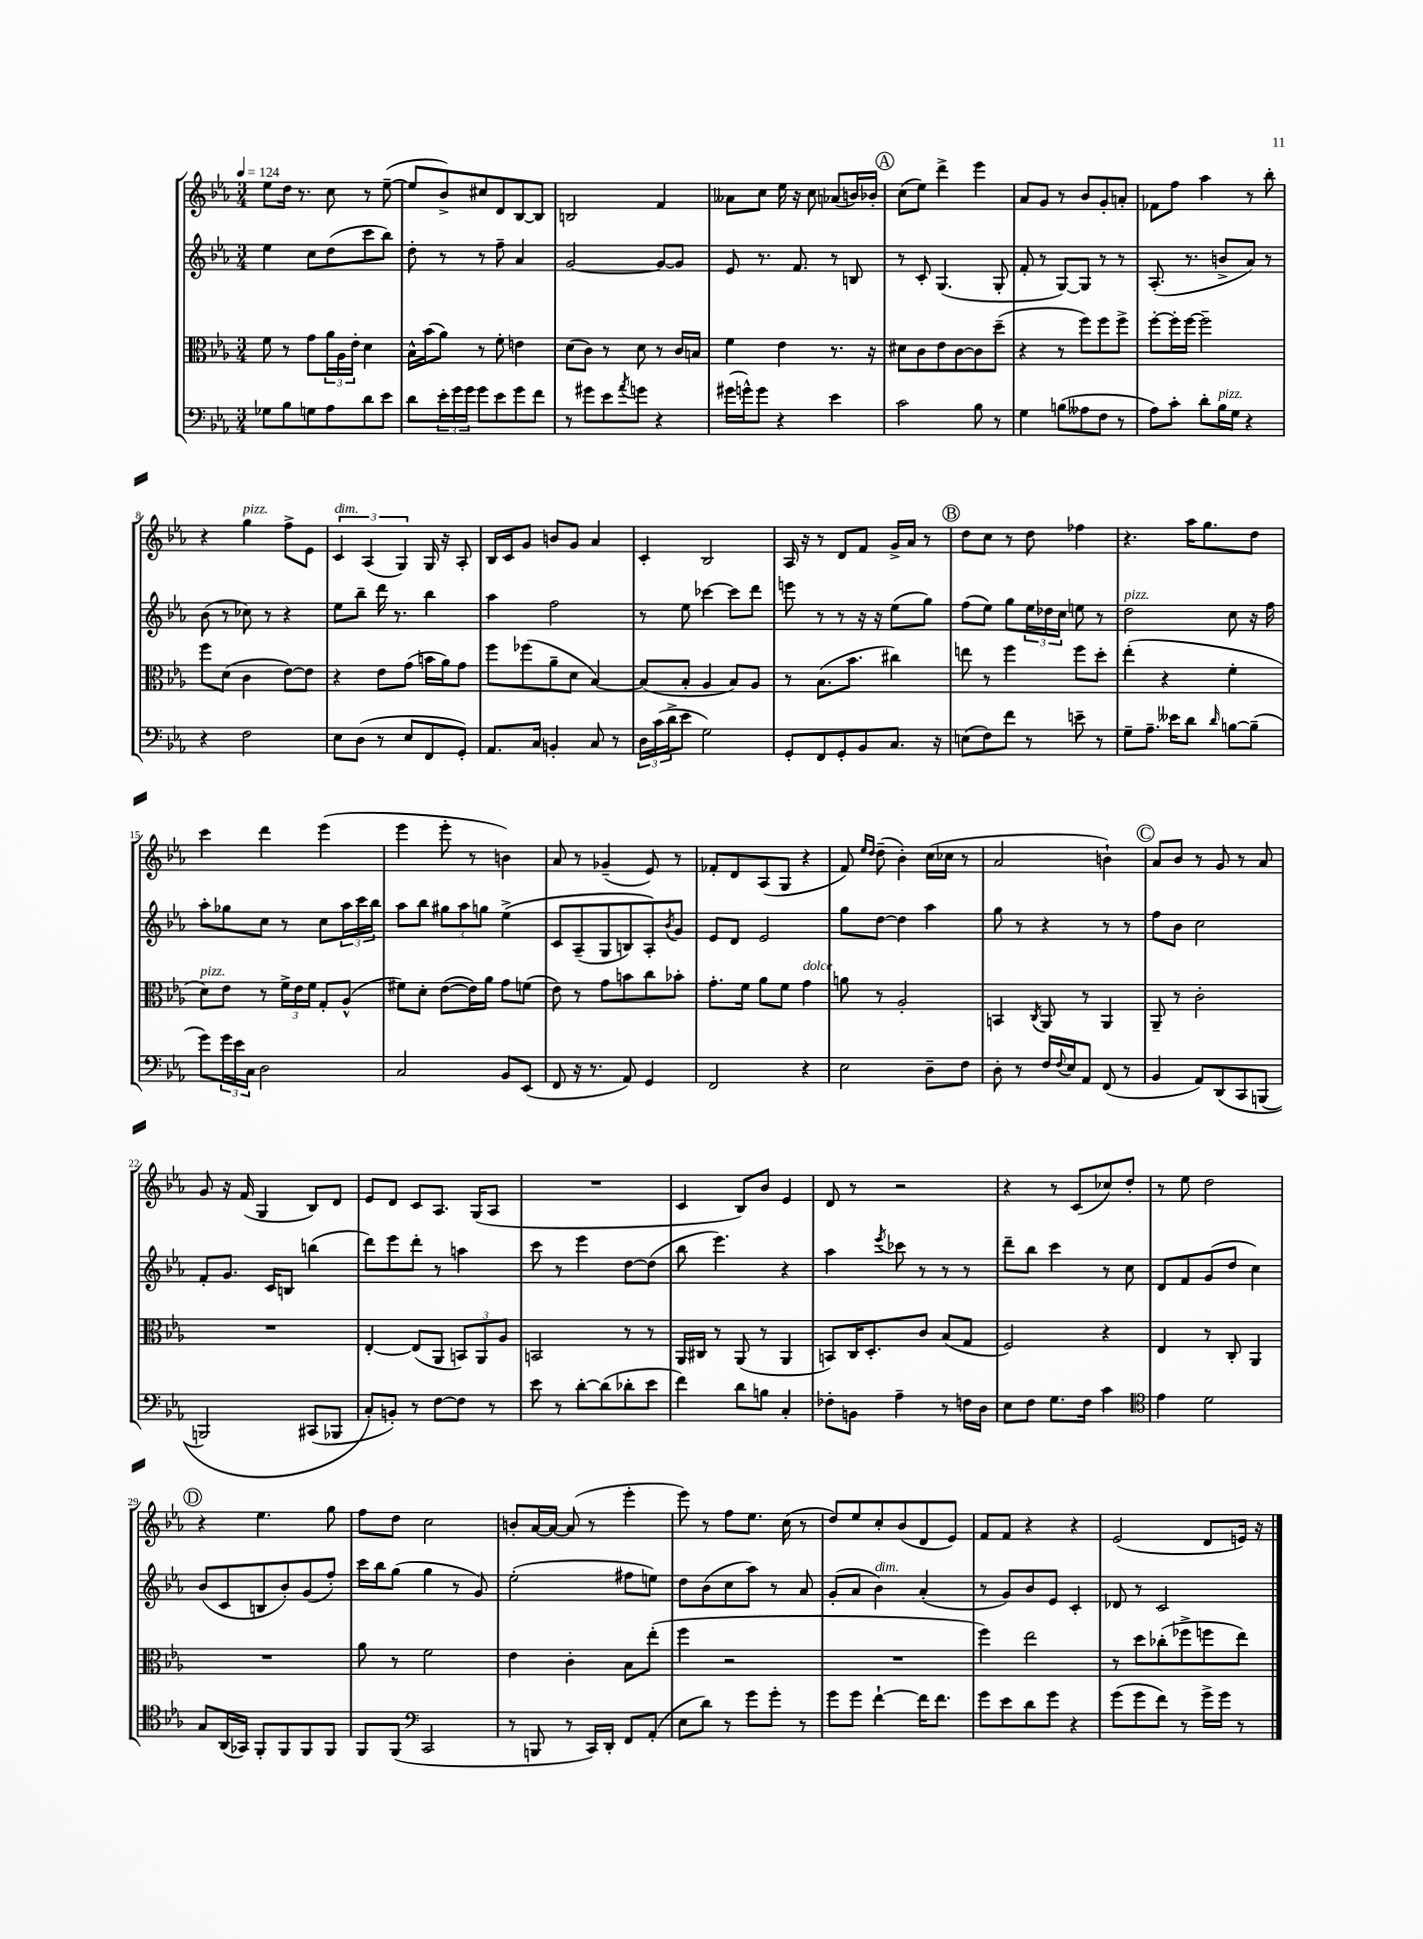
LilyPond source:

<<
\new StaffGroup <<
\new Staff = "s0" {
    \clef treble \key ees \major \numericTimeSignature \time 3/4 \tempo 4 = 124
    ees''8 d''16 r8. c''8 r8 ees''8~--( |
    ees''8 bes'8->) cis''8 d'8 bes8~ bes8 |
    b2 f'4 |
    aeses'8 c''8 ees''16 r16 c''8 aes'8( b'16) bes'16-. |
    \mark \markup { \circle "A" } c''8( ees''8) d'''4-> ees'''4 |
    aes'8 g'8 r8 bes'8 g'8-. a'8-. |
    fes'8 f''8 aes''4 r8 bes''8-. |
    r4 g''4^\markup { \italic "pizz." } f''8-> ees'8 |
    \tuplet 3/2 { c'4^\markup { \italic "dim." } aes4( g4) } g16 r16 aes8-. |
    bes16 c'16 g'8 b'8 g'8 aes'4 |
    c'4-. bes2 |
    aes16 r16 r8 d'8 f'8 g'16-> aes'16 r8 |
    \mark \markup { \circle "B" } d''8 c''8 r8 d''8 fes''4 |
    r4. aes''16 g''8. d''8 |
    c'''4 d'''4 ees'''4( |
    ees'''4 ees'''8-. r8 b'4) |
    aes'8 r8 ges'4--( ees'8) r8 |
    fes'8-. d'8 aes8( g8 r4 |
    f'8) \grace { ees''16 d''16 } d''8--( bes'4-.) c''16( ces''16 r8 |
    aes'2 b'4-!) |
    \mark \markup { \circle "C" } aes'8 bes'8 r8 g'8 r8 aes'8 |
    g'8 r16 f'16( g4 bes8) d'8 |
    ees'8 d'8 c'8 aes8. g16( aes8 |
    R2. |
    c'4 bes8) bes'8 ees'4 |
    d'8 r8 r2 |
    r4 r8 c'8( ces''8) d''8-. |
    r8 ees''8 d''2 |
    \mark \markup { \circle "D" } r4 ees''4. g''8 |
    f''8 d''8 c''2 |
    b'8-. aes'16~ aes'16~ aes'8( r8 ees'''4-. |
    ees'''8) r8 f''8 ees''8. c''16( r8 |
    d''8) ees''8 c''8-. bes'8( d'8 ees'8) |
    f'8 f'8 r4 r4 |
    ees'2( d'8 e'16) r16 \bar "|." |
}
\new Staff = "s1" {
    \clef treble \key ees \major \numericTimeSignature \time 3/4
    ees''4 c''8 d''8( c'''8 bes''8) |
    d''8-. r8 r8 f''8-- aes'4 |
    g'2~ g'8~ g'8 |
    ees'8 r8. f'8. r8 b8 |
    \mark \markup { \circle "A" } r8 c'8-. g4.( g8-. |
    f'8-. r8 g8~) g8 r8 r8 |
    aes8.-.( r8. b'8-> aes'8) r8 |
    bes'8( r8 ces''8) r8 r4 |
    ees''8 bes''8-- d'''16 r8. bes''4 |
    aes''4 f''2 |
    r8 ees''8 ces'''4~ ces'''8 d'''8 |
    e'''8 r8 r8 r16 r16 ees''8( g''8) |
    \mark \markup { \circle "B" } f''8( ees''8) g''8 \tuplet 3/2 { ees''16 des''16 c''16 } e''8 r8 |
    d''2^\markup { \italic "pizz." } c''8 r16 f''16 |
    aes''8-. ges''8 c''8 r8 c''8 \tuplet 3/2 { aes''16 c'''16 bes''16 } |
    aes''8 bes''8 \tuplet 3/2 { gis''8 aes''8 g''8 } ees''4->\( |
    c'8 aes8--( g8 b8) aes8-.\) \acciaccatura { bes'8 } g'8 |
    ees'8 d'8 ees'2 |
    g''8 d''8~ d''4 aes''4 |
    g''8 r8 r4 r8 r8 |
    \mark \markup { \circle "C" } f''8 bes'8 c''2 |
    f'8-. g'8. c'16 b8 b''4( |
    d'''8) ees'''8 d'''8-. r8 a''4 |
    c'''8 r8 ees'''4 d''8~ d''8( |
    bes''8 ees'''4.) r4 |
    aes''4 \acciaccatura { ees'''8 } ces'''8 r8 r8 r8 |
    d'''8-- bes''8 c'''4 r8 c''8 |
    d'8 f'8 g'8( d''8 c''4) |
    \mark \markup { \circle "D" } bes'8( c'8 b8 bes'8-.) g'8( f''8-.) |
    c'''16 bes''16 g''8( g''4 r8 g'8) |
    ees''2-.( fis''8 e''8) |
    d''8 bes'8( c''8 aes''8) r8 aes'8 |
    g'8-.( aes'8 bes'4^\markup { \italic "dim." }) aes'4-.( |
    r8 g'8) bes'8 ees'8 c'4-. |
    des'8 r8 c'2 \bar "|." |
}
\new Staff = "s2" {
    \clef alto \key ees \major \numericTimeSignature \time 3/4
    f'8 r8 g'8 \tuplet 3/2 { aes'16 aes16 ees'16-. } d'4 |
    bes16-^ bes'16( aes'8) r8 f'8-. e'4 |
    d'8( c'8) r8 d'8 r8 c'16 b16 |
    f'4 ees'4 r8. r16 |
    \mark \markup { \circle "A" } dis'8 c'8 ees'8 c'8~ c'8 d''8--( |
    r4 r8 f''8) f''8 f''8-> |
    f''8~-. f''16-. f''16~ f''2-- |
    f''8 d'8( c'4 ees'8~) ees'8 |
    r4 ees'8 g'8( b'16 aes'16) g'8 |
    f''8 fes''8( aes'8-- d'8 bes4~) |
    bes8( bes8-. aes4 bes8) aes8 |
    r8 bes8.( bes'8. cis''4) |
    \mark \markup { \circle "B" } e''8 r8 f''4 f''8 d''8-. |
    ees''4-.( r4 f'4-. |
    d'8^\markup { \italic "pizz." }) ees'8 r8 \tuplet 3/2 { f'16-> ees'16 f'16 } g8-. aes8-^( |
    fis'8) d'8-. ees'8~( ees'16) aes'16 g'8 f'8( |
    ees'8) r8 g'8 b'8 c''8 bes'8-. |
    g'8.-. f'16 aes'8 f'8 g'4^\markup { \italic "dolce" } |
    a'8 r8 aes2-. |
    b,4 \acciaccatura { c8 } aes,8 r8 aes,4 |
    \mark \markup { \circle "C" } aes,8-- r8 c'2-. |
    R2. |
    ees4~-. ees8( aes,8 \tuplet 3/2 { b,8) aes,8 aes8 } |
    b,2 r8 r8 |
    aes,16 cis16 r8 aes,8( r8 aes,4 |
    b,8) c16 d8.-. c'8 bes8( g8 |
    f2) r4 |
    ees4 r8 c8-. aes,4 |
    \mark \markup { \circle "D" } R2. |
    aes'8 r8 f'2 |
    ees'4 c'4-. bes8 ees''8-.( |
    f''4 r2 |
    R2. |
    f''4) ees''2 |
    r8 d''8 ces''8-.( fes''8-> f''8 ees''8) \bar "|." |
}
\new Staff = "s3" {
    \clef bass \key ees \major \numericTimeSignature \time 3/4
    ges8 bes8 g8 aes8 d'8 ees'8 |
    d'8 \tuplet 3/2 { ees'16-. g'16 g'16 } g'8 ees'8 g'8 f'8 |
    r8 gis'8 ees'8 \acciaccatura { aes'8 } g'8 r4 |
    gis'16( g'16-^) g'8 r4 ees'4 |
    \mark \markup { \circle "A" } c'2 bes8 r8 |
    g4 b8( aeses8 f8 r8 |
    aes8) c'8-. d'8-. bes16^\markup { \italic "pizz." } g16 r4 |
    r4 f2 |
    ees8 d8( r8 ees8 f,8 g,8-.) |
    aes,8. c16 b,4-. c8 r8 |
    \tuplet 3/2 { d16 c'16( d'16-> } ees'8 g2) |
    g,8-. f,8 g,8-. bes,8 c8. r16 |
    \mark \markup { \circle "B" } e8( f8) f'8 r8 e'8-- r8 |
    g8-- aes8.-- eeses'16 d'8 \grace { d'16 } b8~ b8--( |
    g'8) \tuplet 3/2 { g'16 ees'16 c16 } d2 |
    c2 bes,8 ees,8( |
    f,8 r16 r8. aes,8) g,4 |
    f,2 r4 |
    ees2 d8-- f8 |
    d8-. r8 f16 \appoggiatura { f8 } ees16 aes,8 f,8( r8 |
    \mark \markup { \circle "C" } bes,4 aes,8) d,8\( c,8 b,,8( |
    b,,2) cis,8( bes,,8 |
    c8-.\) b,8-.) r8 f8~ f8 r8 |
    ees'8 r8 d'8~-. d'8( des'8-. ees'8 |
    f'4) d'8 b8 c4-. |
    fes8-. b,8 aes4-- r8 f16 d16 |
    ees8 f8 g8. f16 c'4 |
    \clef tenor ees'4 d'2 |
    \mark \markup { \circle "D" } g8 aes,16( ges,16) f,8-. f,8 f,8 f,8 |
    f,8 f,8( \clef bass c,2 |
    r8 b,,8 r8 c,16) d,16-. f,8 aes,8-.( |
    ees8 d'8) r8 g'8 g'8-. r8 |
    g'8 g'8 f'4~-! f'16 f'8. |
    g'8 ees'8 d'8 g'8 r4 |
    g'8( g'8 f'8) r8 g'16-> g'16 r8 \bar "|." |
}
>>
>>
